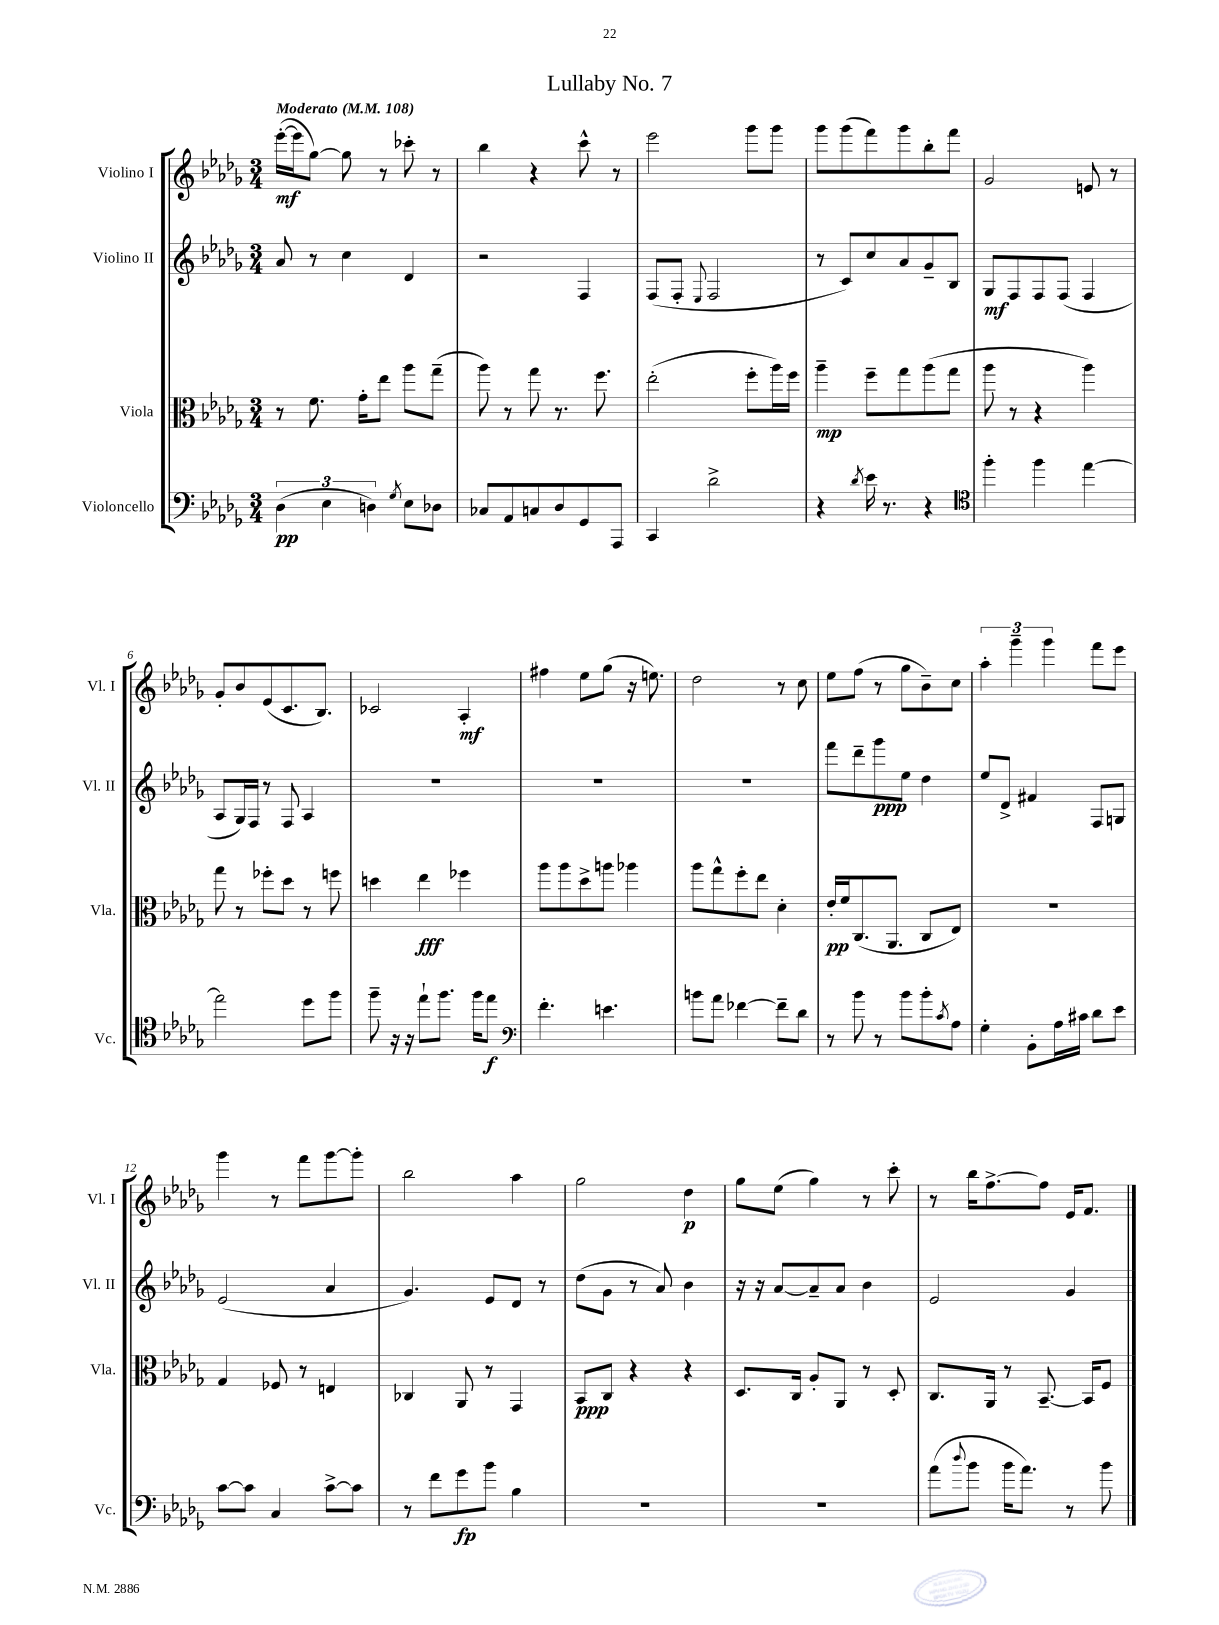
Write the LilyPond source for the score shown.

\header { title = "Lullaby No. 7" }
<<
\new StaffGroup <<
\new Staff = "s0" \with { instrumentName = "Violino I" shortInstrumentName = "Vl. I" } {
    \clef treble \key des \major \numericTimeSignature \time 3/4 \tempo "Moderato" 4 = 108
    ees'''16~-.\mf( ees'''16 ges''8~) ges''8 r8 ces'''8-. r8 |
    bes''4 r4 c'''8-^ r8 |
    ees'''2 ges'''8 ges'''8 |
    ges'''8 ges'''8( f'''8) ges'''8 bes''8-. f'''8 |
    ges'2 e'8 r8 |
    ges'8-. bes'8 ees'8( c'8. bes8.) |
    ces'2 aes4-.\mf |
    fis''4 ees''8 ges''8( r16 e''8.) |
    des''2 r8 c''8 |
    ees''8 f''8( r8 ges''8 bes'8--) c''8 |
    \tuplet 3/2 { aes''4-. ges'''4-- ges'''4 } f'''8 ees'''8 |
    ges'''4 r8 f'''8 ges'''8~ ges'''8-. |
    bes''2 aes''4 |
    ges''2 des''4\p |
    ges''8 ees''8( ges''4) r8 c'''8-. |
    r8 bes''16 f''8.~-> f''8 ees'16 f'8. \bar "|." |
}
\new Staff = "s1" \with { instrumentName = "Violino II" shortInstrumentName = "Vl. II" } {
    \clef treble \key des \major \numericTimeSignature \time 3/4
    aes'8 r8 c''4 des'4 |
    r2 f4 |
    f8( f8-. \appoggiatura { ees8 } f2 |
    r8 c'8) c''8 aes'8 ges'8-- bes8 |
    ges8\mf f8 f8 f8( f4 |
    aes8 ges16) f16 r8 f8 aes4 |
    R2. |
    R2. |
    R2. |
    f'''8 des'''8-- ges'''8\ppp ees''8 des''4 |
    ees''8 des'8-> fis'4 f8 g8 |
    ees'2( aes'4 |
    ges'4.) ees'8 des'8 r8 |
    des''8( ges'8 r8 aes'8) bes'4 |
    r16 r16 aes'8~ aes'8-- aes'8 bes'4 |
    ees'2 ges'4 \bar "|." |
}
\new Staff = "s2" \with { instrumentName = "Viola" shortInstrumentName = "Vla." } {
    \clef alto \key des \major \numericTimeSignature \time 3/4
    r8 f'8. ges'16-. ees''8 aes''8 ges''8--( |
    aes''8) r8 ges''8 r8. f''8. |
    ees''2-.( f''8-. aes''16) f''16 |
    aes''4--\mp f''8-- ges''8 aes''8( ges''8 |
    aes''8 r8 r4 aes''4) |
    ges''8 r8 fes''8-. des''8 r8 f''8 |
    d''4 ees''4\fff fes''4 |
    aes''8 aes''8 des''8-> a''8 aes''4 |
    aes''8 ges''8-^ f''8-. ees''8 des'4-. |
    ees'16-.\pp f'16 c8.( aes,8. c8 ees8) |
    R2. |
    ges4 fes8 r8 e4 |
    ces4 aes,8 r8 ges,4 |
    bes,8\ppp c8 r4 r4 |
    des8. c16 aes8-. aes,8 r8 des8-. |
    c8. aes,16 r8 bes,8.~-- bes,16 f8 \bar "|." |
}
\new Staff = "s3" \with { instrumentName = "Violoncello" shortInstrumentName = "Vc." } {
    \clef bass \key des \major \numericTimeSignature \time 3/4
    \tuplet 3/2 { des4\pp( ees4 d4) } \acciaccatura { ges8 } ees8 des8 |
    ces8 aes,8 c8 des8 ges,8 aes,,8 |
    c,4 des'2-> |
    r4 \acciaccatura { des'8 } ees'16 r8. r4 |
    \clef tenor f''4-. f''4 ees''4~ |
    ees''2 des''8 f''8 |
    f''8-- r16 r16 ees''8-! f''8. f''16 ees''8\f |
    \clef bass f'4.-. e'4. |
    b'8 aes'8 fes'4~ fes'8-- des'8 |
    r8 bes'8 r8 bes'8 bes'8-. \acciaccatura { c'8 } aes8 |
    ges4-. bes,8-. aes16 cis'16 des'8 ees'8 |
    c'8~ c'8 c4 c'8~-> c'8 |
    r8 f'8 ges'8\fp bes'8 bes4 |
    R2. |
    R2. |
    aes'8( \appoggiatura { des''8 } bes'8 bes'16 aes'8.) r8 bes'8 \bar "|." |
}
>>
>>
